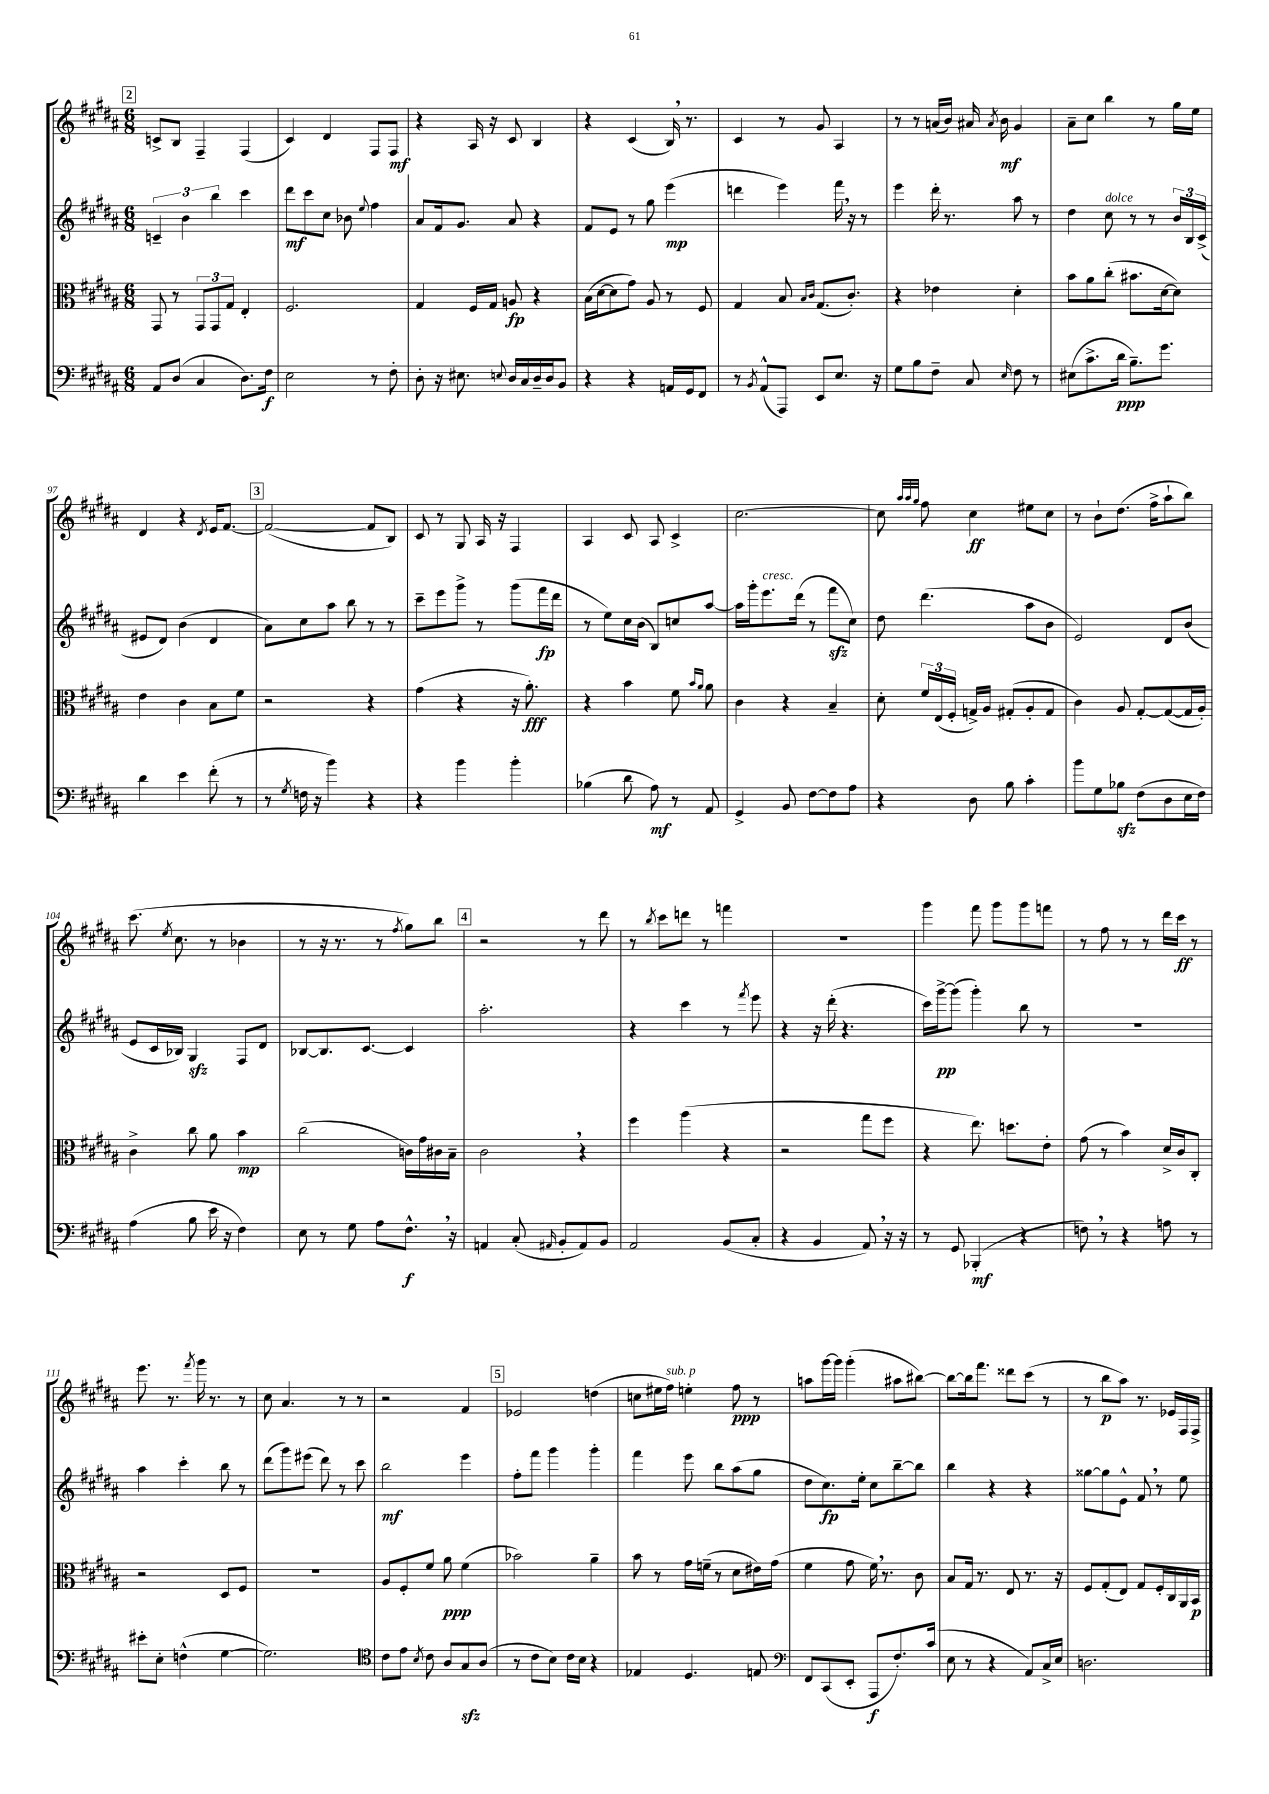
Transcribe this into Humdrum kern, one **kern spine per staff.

**kern	**kern	**kern	**kern
*staff4	*staff3	*staff2	*staff1
*clefF4	*clefC3	*clefG2	*clefG2
*k[f#c#g#d#a#]	*k[f#c#g#d#a#]	*k[f#c#g#d#a#]	*k[f#c#g#d#a#]
*M6/8	*M6/8	*M6/8	*M6/8
8AA#/L	8GG#/	6c~/	8c^/L
(8D#/J	8r	.	8B/J
.	.	6b\	.
4C#/	12GG#/L	.	4F#~/
.	12GG#/	6bb\	.
.	12G#/J	.	.
8.D#\L)	4E'/	4ccc#\	(4F#/
16F#\Jk	.	.	.
=	=	=	=
2E\	2.F#/	8ddd#\L	4c#/)
.	.	8ccc#\	.
.	.	8cc#\J	4d#/
.	.	8b-\	.
.	.	8qqee/	.
8r	.	4ff#\	8F#/L
8F#'\	.	.	8F#/J
=	=	=	=
8D#'\	4G#/	8a#/L	4r
16r	.	16f#/k	.
8.E#\	.	8.g#/J	.
.	16F#/LL	.	16A#/
.	16G#/JJ	.	16r
8qqE/	.	.	.
16D#/LL	8A/	8a#/	8c#/
16C#/	.	.	.
16D#~/	4r	4r	4B/
16D#/J	.	.	.
8BB/J	.	.	.
=	=	=	=
4r	(16B\LL	8f#/L	4r
.	[16d#\J	.	.
.	8d#\]	8e/J	.
4r	8g#\J)	8r	(4c#/
.	8A#/	8gg#\	.
16AA/LL	8r	(4eee\	16B/)
16GG#/J	.	.	8.r
8FF#/J	8F#/	.	.
=	=	=	=
8r	4G#/	4ddd\	4c#/
8qBB/	.	.	.
(8AA#^^/L	.	.	.
8AAA#/J)	8B/	4eee\)	8r
.	16qqB/LL	.	.
.	16qqc#/JJ	.	.
8EE/L	(8.G#/L	.	8g#/
8.E/J	.	16fff#\	4A#/
.	8.c#'/J)	16r	.
.	.	8r	.
16r	.	.	.
=	=	=	=
8G#\L	4r	4eee\	8r
8B\	.	.	8r
8F#~\J	4e-\	16ddd#'\	(16a/LL
.	.	8.r	16b/JJ)
8C#/	.	.	16a#/
.	.	.	8qa#/
.	.	.	16b\
16qqE/	.	.	.
8F#\	4d#'\	8aa#\	4g#/
8r	.	8r	.
=	=	=	=
(8E#\L	8b\L	4dd#\	8a#~\L
8.c#^\	8a#\	.	8cc#\J
.	(8cc#'\J	8cc#\	4bb\
16d#\Jk	.	.	.
8.B~\L)	8.b#\L	8r	.
.	.	8r	8r
8.g#\J	[16d#\k	.	.
.	8d#\]J)	24b/LL	16gg#\LL
.	.	24B/	.
.	.	.	16ee\JJ
.	.	(24c#^/JJ	.
=	=	=	=
4d#\	4e\	8e#/L	4d#/
.	.	8d#/J)	.
4e\	4c#\	(4b\	4r
.	.	.	8qd#/
(8f#'\	8B\L	4d#/	16e/LK
.	.	.	[8.f#/J
8r	8f#\J	.	.
=	=	=	=
8r	2r	8a#\L)	(2f#/_
8qG#/	.	.	.
16F\	.	8cc#\	.
16r	.	.	.
4b\)	.	8aa#\J	.
.	.	8bb\	.
4r	4r	8r	8f#/]L
.	.	8r	8B/J)
=	=	=	=
4r	(4g#\	8ccc#~\L	8c#/
.	.	8eee\	8r
4b\	4r	8ggg#^\J	8G#/
.	.	8r	16A#/
.	.	.	16r
4b'\	16r	(8ggg#\L	4F#/
.	8.a#'\)	.	.
.	.	16fff#\L	.
.	.	16ddd#\JJ	.
=	=	=	=
(4B-\	4r	8r	4A#/
.	.	8ee\L)	.
8d#\	4b\	16cc#\L	8c#/
.	.	(16b\JJ	.
8A#\)	.	8B/L)	8A#/
8r	8f#\	8cc/	4c#^/
.	16qqb/LL	.	.
.	16qqa#/JJ	.	.
8AA#/	8a#\	[8aa#/J	.
=	=	=	=
4GG#^/	4c#\	16aa#\]LL	[2.cc#\
.	.	16ggg#'\J	.
.	.	8.eee\	.
8BB/	4r	.	.
.	.	(16ddd#\Jk	.
[8F#\L	.	8r	.
8F#\]	4B~/	8fff#\L	.
8A#\J	.	8cc#\J)	.
=	=	=	=
4r	8d#'\	8dd#\	8cc#\]
.	.	.	32qqaa#/LLL
.	.	.	32qqaa#/
.	.	.	32qqgg#/JJJ
.	24f#/LL	(4.ddd#\	8ff#\
.	(24E/	.	.
.	24F#'/JJ	.	.
8D#\	16G^/LL)	.	4cc#\
.	16A#/JJ	.	.
8B\	(8G#'/L	.	.
4c#'\	8A#'/	8aa#\L	8ee#\L
.	8G#/J	8b\J	8cc#\J
=	=	=	=
8b\L	4c#\)	2e/)	8r
8G#\	.	.	8b`\L
8B-\J	8A#/	.	(8.dd#\J
(8F#\L	[8G#'/L	.	.
.	.	.	16ff#^\LK
8D#\	(8G#/_	8d#/L	8aa#`\
16E\L	16G#/]L	(8b/J	8bb\J)
16F#\JJ)	16A#'/JJ)	.	.
=	=	=	=
(4A#\	4c#^\	8e/L	(8.ccc#\
.	.	16c#/L	.
.	.	.	8qee/
.	.	16B-/JJ)	8.cc#\
8B\	8cc#\	4G#/	.
16e\	8a#\	.	8r
16r	.	.	.
4F#\)	4b\	8F#/L	4b-\
.	.	8d#/J	.
=	=	=	=
8E\	(2cc#\	[8B-/L	8r
8r	.	8.B-/]	16r
.	.	.	8.r
8G#\	.	.	.
.	.	[8.c#/J	.
8A#\L	.	.	8r
.	.	.	8qff#/
8.F#^^\J	16c\LL)	4c#/]	8gg#\L)
.	16g#\	.	.
.	16c#\	.	8bb\J
16r	16B~\JJ	.	.
=	=	=	=
4AA/	2c#\	2.aa#'\	2r
(8C#'/	.	.	.
16qqAA#/	.	.	.
8BB'/L	.	.	.
8AA#/)	4r	.	8r
8BB/J	.	.	8ddd#\
=	=	=	=
2AA#/	4ff#\	4r	8r
.	.	.	8qbb/
.	.	.	8ccc#\L
.	(4aa#\	4ccc#\	8ddd\J
.	.	.	8r
(8BB/L	4r	8r	4fff\
.	.	8qfff#/	.
8C#'/J	.	8eee\	.
=	=	=	=
4r	2r	4r	2.r
4BB/	.	16r	.
.	.	(16ddd#'\	.
.	.	4.r	.
8AA#/)	8gg#\L	.	.
16r	8ff#\J	.	.
16r	.	.	.
=	=	=	=
8r	4r	16ccc#\LL)	4ggg#\
.	.	[16ggg#^\J	.
8GG#/	.	(8ggg#\]J	.
(4BBB-'/	8.ee\)	4ggg#'\)	8fff#\
.	.	.	8ggg#\L
.	8.dd\L	.	.
4r	.	8bb\	8ggg#\
.	8e'\J	8r	8fff\J
=	=	=	=
8F\)	(8g#\	2.r	8r
8r	8r	.	8ff#\
4r	4b\)	.	8r
.	.	.	8r
8A\	16d#^/LL	.	16ddd#\LL
.	16c#/J	.	16ccc#\JJ
8r	8C#'/J	.	8r
=	=	=	=
8e#'\L	2r	4aa#\	8.eee\
8E'\J	.	.	.
.	.	.	8.r
(4F^^\	.	4ccc#'\	.
.	.	.	8qfff#/
.	.	.	16ggg#\
.	.	.	8.r
[4G#\	8D#/L	8bb\	.
.	8F#/J	8r	8r
=	=	=	=
2.G#\])	2.r	(8ddd#\L	8cc#\
.	.	8ggg#\)	4.a#/
.	.	(8eee#\J	.
.	.	8ddd#\)	.
.	.	8r	8r
.	.	8ccc#\	8r
=	=	=	=
*clefC4	*	*	*
8c#\L	8A#/L	2bb\	2r
8e\J	8F#'/	.	.
8qB/	.	.	.
8c#\	8f#/J	.	.
8A#/L	8a#\	.	.
8G#/	(4f#\	4eee\	4f#/
(8A#/J	.	.	.
=	=	=	=
8r	2b-\)	8ff#'\L	2e-/
8c#\L	.	8fff#\J	.
8B\J)	.	4ggg#\	.
16c#\LL	.	.	.
16B\JJ	.	.	.
4r	4a#~\	4ggg#'\	(4dd\
=	=	=	=
4E-/	8b\	4fff#\	8cc\L
.	8r	.	16ee#\L
.	.	.	16ff#\JJ)
4.D#/	16g#\LL	8eee\	4ee'\
.	(16f~\JJ	.	.
.	8r	8bb\L	.
.	8d#\L	(8aa#\	8ff#\
8E/	16e#\L)	8gg#\J	8r
.	(16g#\JJ	.	.
=	=	=	=
*clefF4	*	*	*
8FF#/L	4f#\	8dd#\L	8aa\L
(8CC#/	.	8.cc#\)	[16ggg#\L
.	.	.	16ggg#\]JJ
8EE'/J	8g#\	.	(4ggg#'\
.	.	16ee'\Jk	.
8AAA#/L	16f#\)	8cc#\L	.
.	8.r	.	.
8.F#'/)	.	[8bb~\	8aa#\L
.	8c#\	8bb\]J	[8bb#\J)
(16c#/Jk	.	.	.
=	=	=	=
8E\	8B/L	4bb\	8bb#\_L
8r	16G#/Jk	.	16bb#\]k
.	8.r	.	8.fff#\J
4r	.	4r	.
.	8E/	.	8ddd##\L
8AA#/L)	8.r	4r	(8ccc#\J
16C#^/L	.	.	8r
16E/JJ	16r	.	.
=	=	=	=
2.D\	8F#/L	[8gg##\L	8r
.	(8G#'/	8gg##\]	8bb\L
.	8E/J)	8e^^\J	8aa#\J)
.	8G#/L	8f#/	8.r
.	16F#'/L	8r	.
.	16C#/	.	16e-/LL
.	16AA#/	8ee\	16F#/
.	16BB/JJ	.	16F#^/JJ
==	==	==	==
*-	*-	*-	*-
